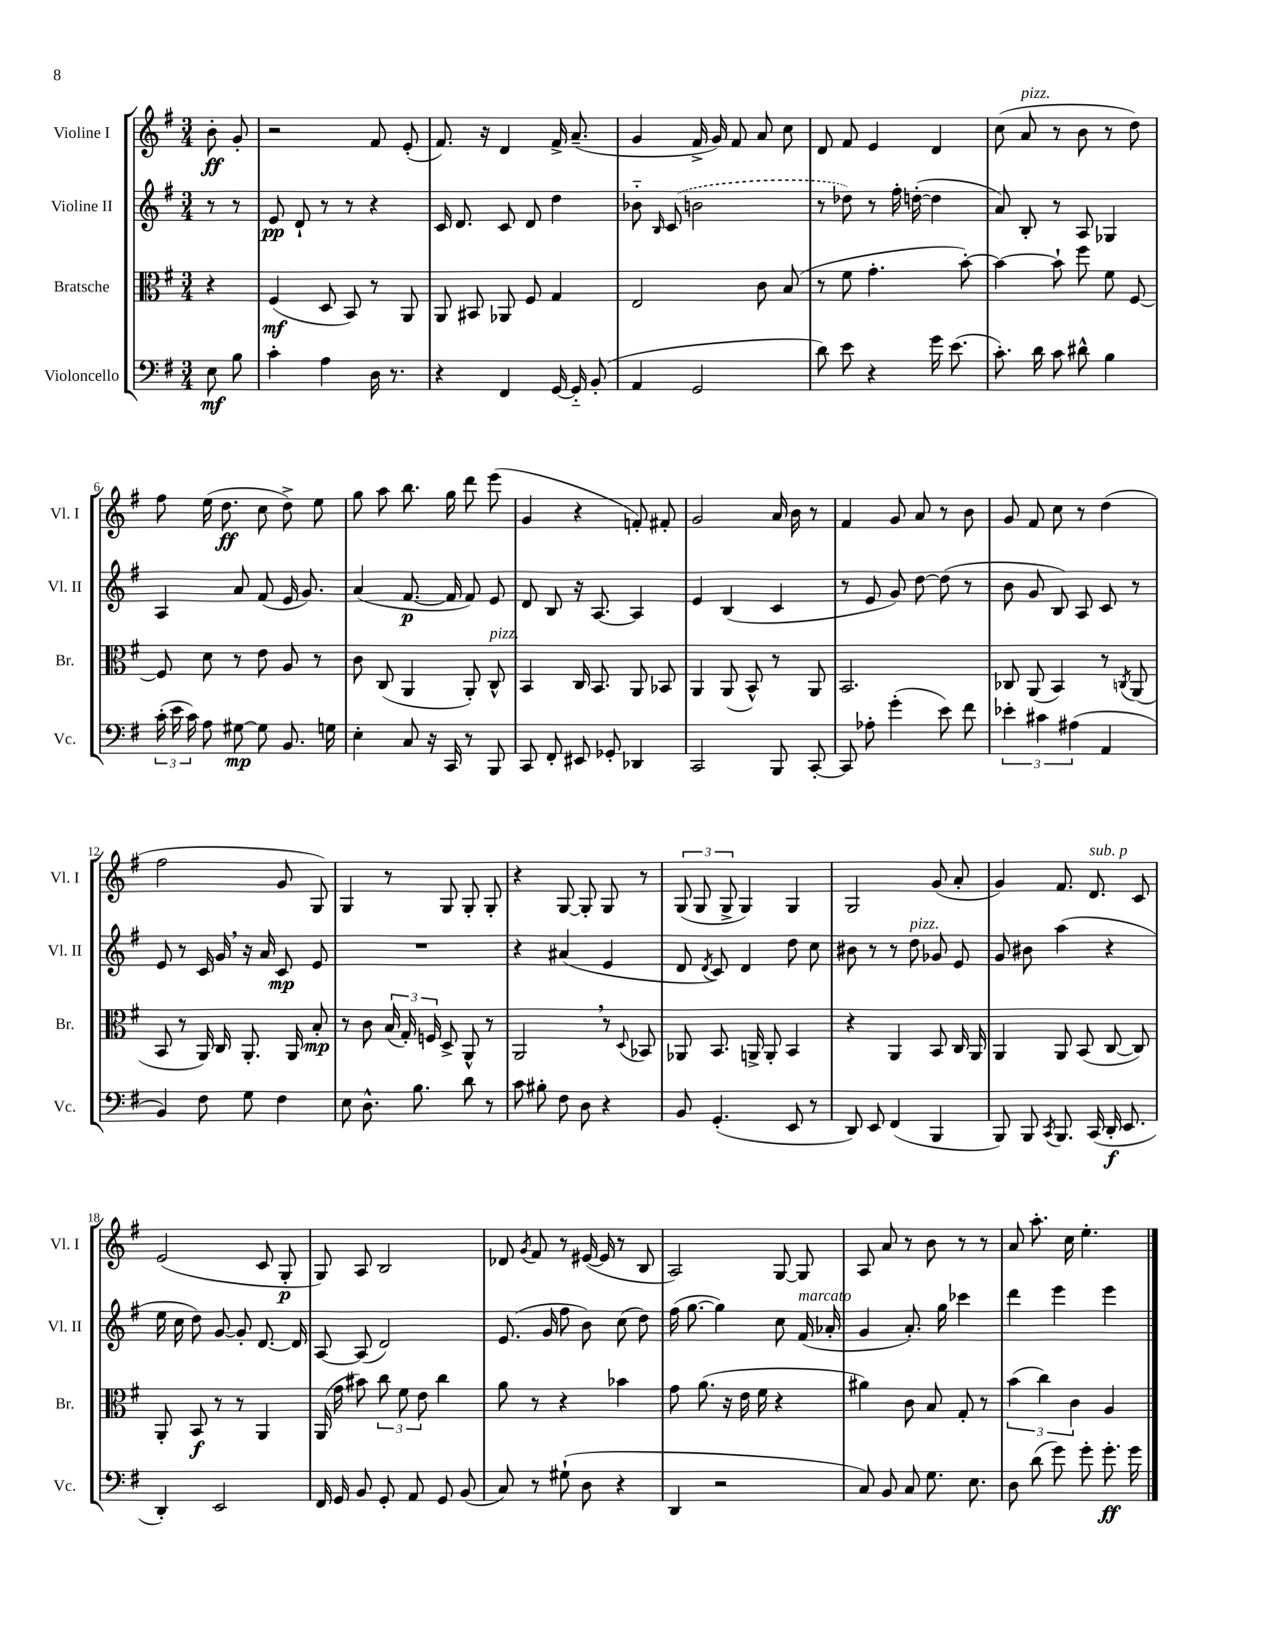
<<
\new StaffGroup <<
\new Staff = "s0" \with { instrumentName = "Violine I" shortInstrumentName = "Vl. I" } {
    \clef treble \key g \major \numericTimeSignature \time 3/4 \partial 4
    \autoBeamOff b'8-.\ff g'8-. |
    r2 fis'8 e'8-.( |
    fis'8.) r16 d'4 fis'16-> a'8.--( |
    g'4 fis'16-> g'16) fis'8 a'8 c''8 |
    d'8 fis'8 e'4 d'4 |
    c''8( a'8^\markup { \italic "pizz." } r8 b'8 r8 d''8) |
    fis''8 e''16( d''8.\ff c''8 d''8->) e''8 |
    g''8 a''8 b''8. g''16 d'''8 e'''8( |
    g'4 r4 f'8-.) fis'8-. |
    g'2 a'16 b'16 r8 |
    fis'4 g'8 a'8 r8 b'8 |
    g'8 fis'8 c''8 r8 d''4( |
    fis''2 g'8 g8) |
    g4 r8 g8 g8-. g8-. |
    r4 g8~ g8-. g8 r8 |
    \tuplet 3/2 { g8( g8 g8-> } g4) g4 |
    g2 g'8( a'8-. |
    g'4) fis'8. d'8.^\markup { \italic "sub. p" } c'8 |
    e'2( c'8 g8-.\p |
    g8) a8 b2 |
    des'8 \acciaccatura { g'8 } fis'8 r8 eis'16~( eis'16 r8 b8 |
    a2) g8~ g8 |
    a8 a'8 r8 b'8 r8 r8 |
    a'8 a''8.-. c''16 e''4.-. \bar "|." |
}
\new Staff = "s1" \with { instrumentName = "Violine II" shortInstrumentName = "Vl. II" } {
    \clef treble \key g \major \numericTimeSignature \time 3/4 \partial 4
    \autoBeamOff r8 r8 |
    e'8\pp d'8-! r8 r8 r4 |
    c'16 d'8. c'8 d'8 d''4 |
    bes'8-_ \grace { b16 } \once \slurDashed c'8( b'2 |
    r8 des''8) r8 fis''16-. d''16~-.( d''4 |
    a'8) b8-. r8 a8 ges4 |
    a4 a'8 fis'8( e'16 g'8.) |
    a'4( fis'8.~\p fis'16 fis'8) e'8 |
    d'8 b8 r16 a8.~ a4 |
    e'4 b4( c'4 |
    r8 e'8 g'8) d''8~ d''8( r8 |
    b'8 g'8 b8) a8 c'8 r8 |
    e'8 r8 c'16 g'16 \breathe r16 a'16 c'8\mp e'8 |
    R2. |
    r4 ais'4( e'4 |
    d'8 \acciaccatura { d'8 } c'8) d'4 d''8 c''8 |
    bis'8 r8 r8 d''8^\markup { \italic "pizz." } ges'8 e'8 |
    g'8 bis'8 a''4( r4 |
    e''16 c''16 d''8) g'8~ g'8-. d'8.~ d'16 |
    a8~ a8( d'2) |
    e'8.( g'16 fis''8 b'8) c''8( d''8) |
    fis''16( g''8.~ g''4) c''8 fis'16^\markup { \italic "marcato" }( aes'16-. |
    g'4 a'8.-.) g''16 ces'''4 |
    d'''4 e'''4 e'''4 \bar "|." |
}
\new Staff = "s2" \with { instrumentName = "Bratsche" shortInstrumentName = "Br." } {
    \clef alto \key g \major \numericTimeSignature \time 3/4 \partial 4
    \autoBeamOff r4 |
    fis4\mf( d8 b,8) r8 a,8 |
    a,8 bis,8 aes,8 fis8 g4 |
    e2 c'8 b8( |
    r8 fis'8 g'4.-. b'8~-.) |
    b'4~ b'8-! fis''8 fis'8 fis8~ |
    fis8 d'8 r8 e'8 a8 r8 |
    c'8 c8( a,4 a,8-.) c8-^^\markup { \italic "pizz." } |
    b,4 c16 b,8. a,8 bes,8 |
    a,4 a,8( b,8-^) r8 a,8 |
    b,2. |
    ces8 a,8( b,4) r8 \acciaccatura { c8 } a,8( |
    b,8 r8 a,16) c16 a,8.-. a,16 b8-.\mp |
    r8 c'8 \tuplet 3/2 { b16( g16-.) f16 } d8-> a,8-^ r8 |
    a,2 \breathe r8 \appoggiatura { d8 } bes,8 |
    aes,8 b,8. a,16-> a,8-. b,4 |
    r4 a,4 b,8 c16 a,16 |
    a,4 a,8 b,8( c8~ c8) |
    a,8-. b,8\f r8 r8 a,4 |
    a,16( g'16 bis'8) \tuplet 3/2 { c''8 fis'8 e'8 } c''4 |
    a'8 r8 r4 bes'4 |
    g'8 a'8.( r16 e'16 fis'16 r4 |
    ais'4) c'8 b8 g8-. r8 |
    \tuplet 3/2 { b'4( c''4) c'4 } a4 \bar "|." |
}
\new Staff = "s3" \with { instrumentName = "Violoncello" shortInstrumentName = "Vc." } {
    \clef bass \key g \major \numericTimeSignature \time 3/4 \partial 4
    \autoBeamOff e8\mf b8 |
    c'4-. a4 d16 r8. |
    r4 fis,4 g,16~ g,16-_ b,8-.( |
    a,4 g,2 |
    d'8) e'8 r4 g'16 e'8.( |
    c'8.-.) d'16 c'8 dis'8-^ b4 |
    \tuplet 3/2 { c'16-.( e'16 c'16) } a8 gis8~\mp gis8 b,8. g16 |
    e4-. c8 r16 c,16 r8 b,,8 |
    c,8 fis,8-. eis,8 ges,8-. des,4 |
    c,2 b,,8 c,8~-. |
    c,8 aes8-. g'4-.( e'8) fis'8 |
    \tuplet 3/2 { ees'4-. cis'4 ais4( } a,4 |
    b,4) fis8 g8 fis4 |
    e8 d8.-^ b8. d'8 r8 |
    c'8 bis8-. fis8 d8 r4 |
    b,8 g,4.-.( e,8 r8 |
    d,8) e,8 fis,4( b,,4 |
    b,,8) b,,8 \acciaccatura { c,8 } b,,8. c,16( d,16-.\f e,8. |
    d,4-.) e,2 |
    fis,16 g,16 b,8 g,8-. a,8 g,8 b,8( |
    c8) r8 gis8-!( d8 r4 |
    d,4 r2 |
    c8) b,8 c8 g8. e8. |
    d8 d'8( g'8) g'8-. g'8.-.\ff g'16 \bar "|." |
}
>>
>>
